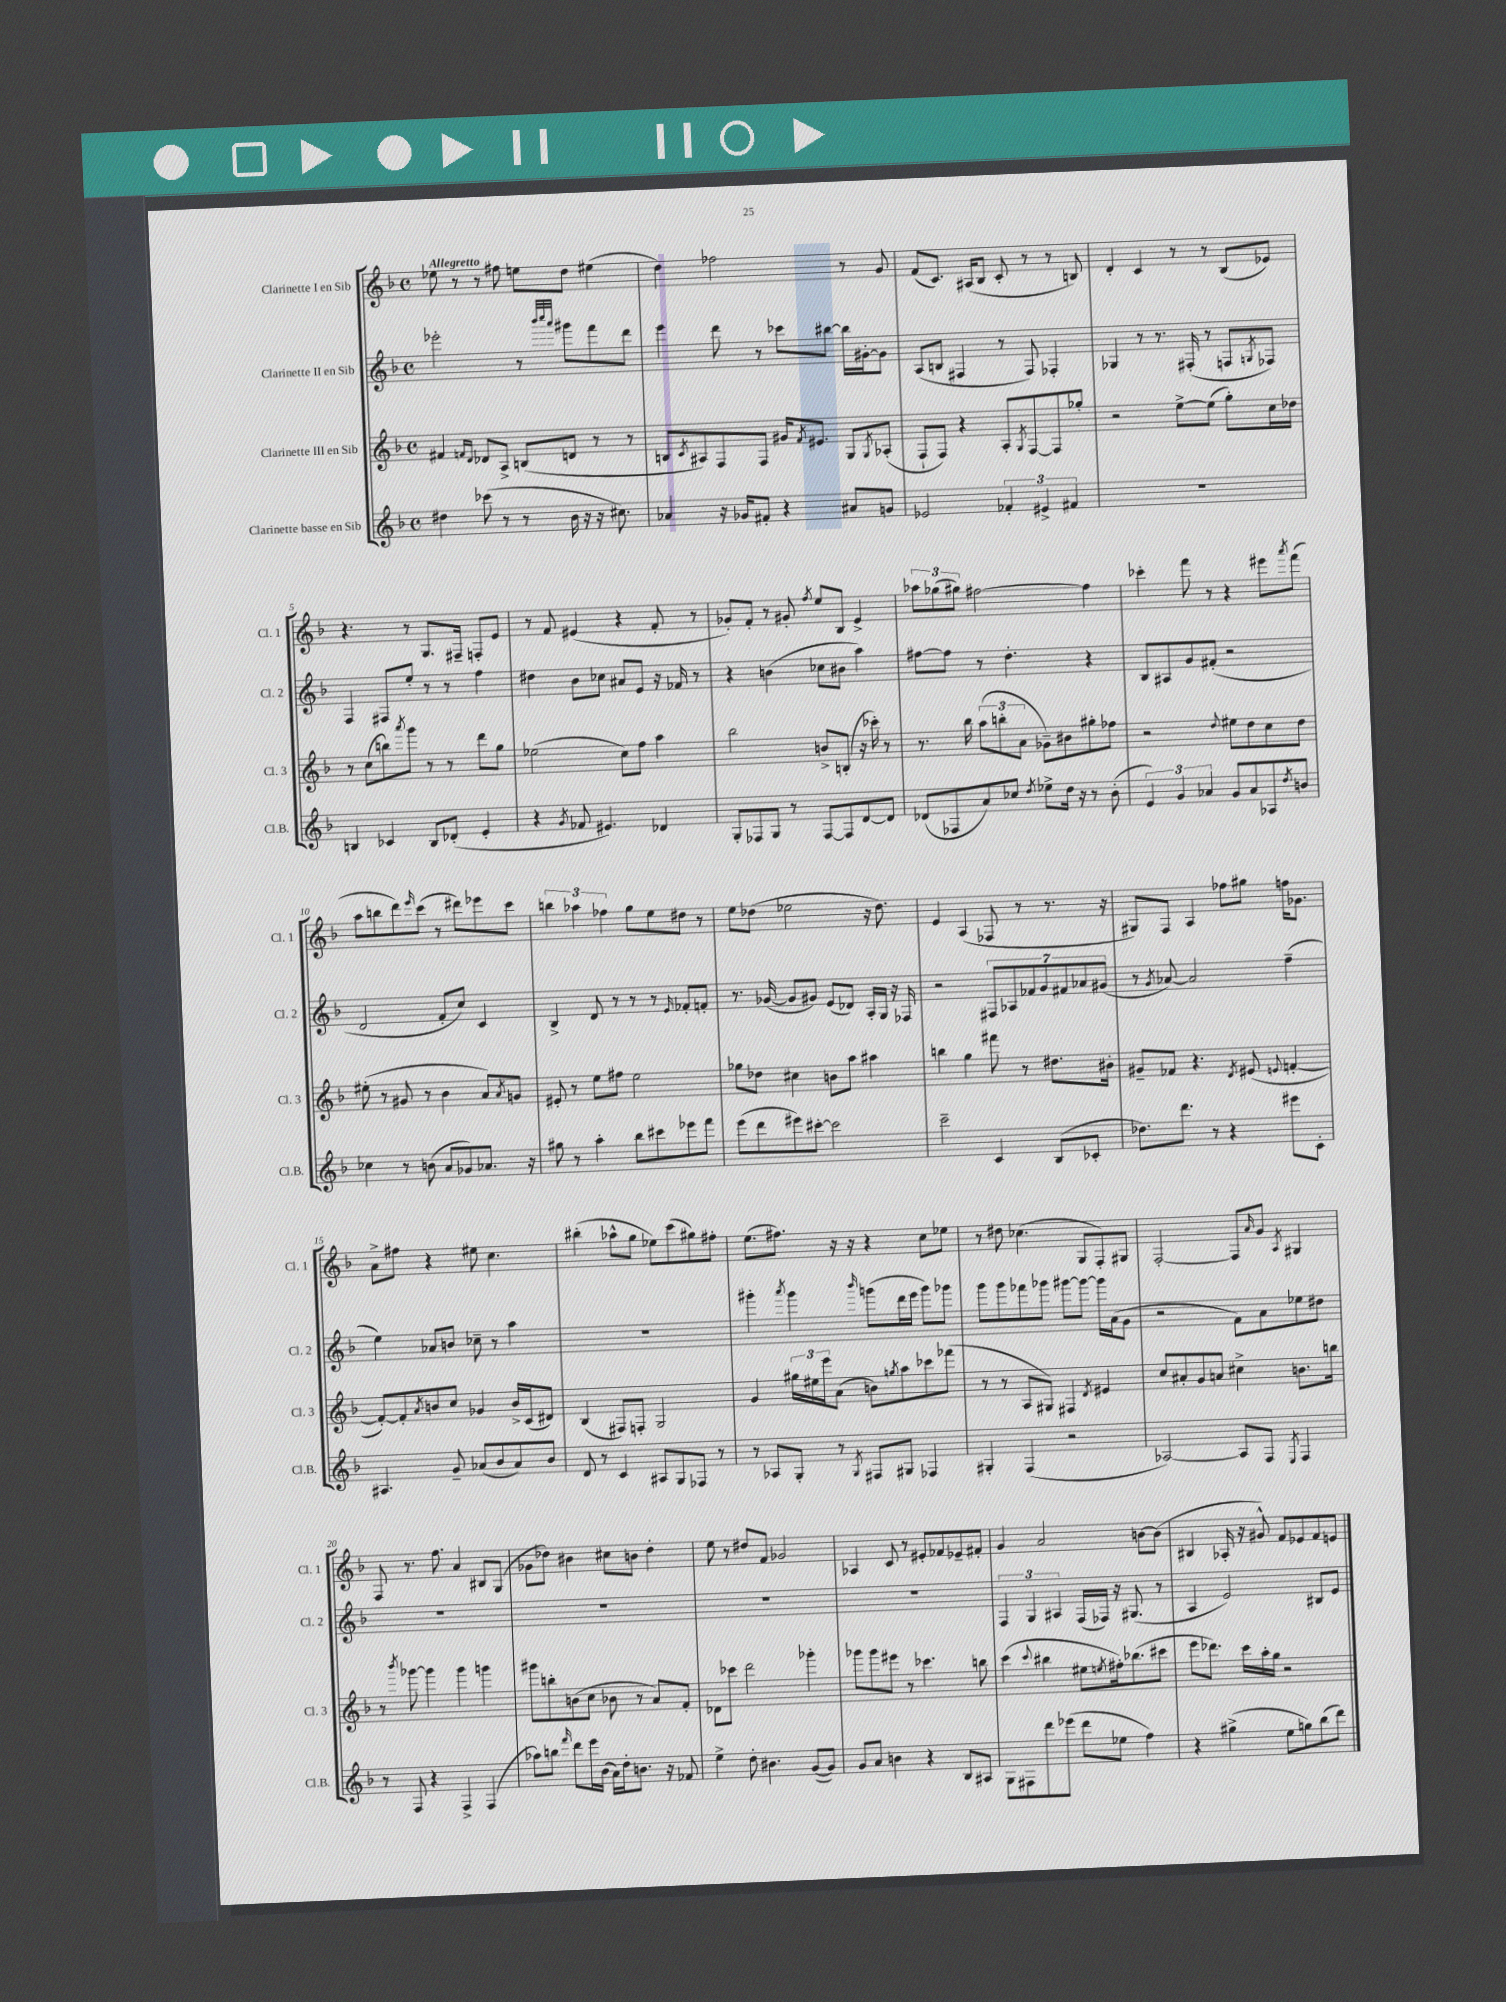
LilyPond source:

<<
\new StaffGroup <<
\new Staff = "s0" \with { instrumentName = "Clarinette I en Sib" shortInstrumentName = "Cl. 1" } {
    \clef treble \key f \major \defaultTimeSignature \time 4/4 \tempo "Allegretto"
    ees''8 r8 r8 fis''8 e''8 d''8 eis''4( |
    d''4) fes''2 r8 g'8 |
    f'8( c'8.) ais16( bes8 c'8-. r8 r8 b8) |
    d'4-. c'4 r8 r8 bes8( ees'8) |
    r4. r8 g8. fis16-- f8-. e'8 |
    r8 f'8 eis'4( r4 f'8-. r8 |
    ges'8-.) f'8-. r8 gis'8-. \acciaccatura { f''8 } e''8 bes8 e'4-> |
    \tuplet 3/2 { aes''8 ges''8( gis''8) } fis''2~ fis''4 |
    ces'''4-. f'''8 r8 r4 eis'''8 \acciaccatura { a'''8 } f'''8( |
    a''8 b''8 d'''8) \grace { e'''16 } c'''8( r8 dis'''8) ees'''8 c'''8 |
    \tuplet 3/2 { b''4 aes''4 fes''4 } g''8 e''8 dis''8 r8 |
    e''8 des''8( ees''2 r16 des''8.) |
    e'4 a4( fes8 r8 r8. r16 |
    gis8) f8 a4 fes''8 gis''8 f''16 ges'8. |
    a'8-> fis''8 r4 eis''8 c''4. |
    bis''4-.( aes''8-^ g''8 ees''8) c'''8( gis''8) fis''8-. |
    e''8.( fis''8.) r16 r16 r4 c''8 ees''8 |
    r8 dis''8 ces''4.( g8 f8-.) gis8 |
    f2~-. f8 \grace { a'16 } g'8 \acciaccatura { a8 } gis4 |
    f8 r8. f''8. a'4 bis8 g8( |
    ges'8 des''8) bis'4 cis''8 b'8 des''4-. |
    e''8 r8 dis''8 f'8 ges'2 |
    aes4 c'8 r8 eis'8-. fes'8 ees'8-- fis'8-. |
    g'4 a'2 b'8~ b'8( |
    bis4 aes16-. r16 gis'8-^) f'8 ees'8 f'8 e'8 \bar "|." |
}
\new Staff = "s1" \with { instrumentName = "Clarinette II en Sib" shortInstrumentName = "Cl. 2" } {
    \clef treble \key f \major \defaultTimeSignature \time 4/4
    ees'''2-. r8 \grace { bes'''32 c''''32 a'''32 } gis'''8 f'''8 d'''8 |
    e'''4 d'''8 r8 ces'''8 bis''8~ bis''16 gis'16~-. gis'8 |
    a8( b8 fis4 r8 fis8) fes4-. |
    ges4 r8 r8. fis16-.( r8 f8 \acciaccatura { g8 } fes8) |
    f4 fis8 e''8-. r8 r8 f''4 |
    dis''4 bes'8 ces''8 ais'8 e'8 r16 fes'16 r8 |
    r4 b'4( ces''8 bis'8 a''4) |
    fis''8~ fis''8 r8 d''4.-. r4 |
    bes8 ais8 g'8 fis'8-.( r2 |
    d'2 f'8-. c''8) c'4 |
    bes4-> d'8 r8 r8 r8 \grace { e'16 } fes'8-. f'8-. |
    r8. ges'16~( ges'8 gis'8) e'8( des'8) a16-. g16 r16 fes16 |
    r2 \tuplet 7/4 { fis8 aes8 fes'8 g'8 fis'8 aes'8 gis'8( } |
    r8 \acciaccatura { g'8 } aes'8~) aes'2 f''4--( |
    e''4) aes'8 b'8 ces''8-- r8 a''4 |
    R1 |
    gis'''4-. \acciaccatura { a'''8 } gis'''4 \grace { bes'''16 } g'''8( d'''16 e'''16 g'''8) ges'''8 |
    g'''8 g'''8 fes'''8 ges'''8 gis'''8~ gis'''8~ gis'''16 a'16( g'8 |
    r2 f'8) a'8 ees''8 dis''8 |
    R1 |
    R1 |
    R1 |
    R1 |
    \tuplet 3/2 { f4 g4 ais4 } f16( fes16) r16 gis8.( r8 |
    a4 e'2) bis8 e'8 \bar "|." |
}
\new Staff = "s2" \with { instrumentName = "Clarinette III en Sib" shortInstrumentName = "Cl. 3" } {
    \clef treble \key f \major \defaultTimeSignature \time 4/4
    fis'4 \grace { f'16 d'16 } des'8 a8-> b8( d'8 r8 r8 |
    b8 \acciaccatura { c'8 } ais8) f8 f8 gis'16 \acciaccatura { f'8 } eis'8. g8 \acciaccatura { g8 } aes8-.( |
    f8-! f8) r4 a8-. \acciaccatura { g8 } f8~ f8 ges''8-. |
    r2 e''8~-> e''8( g''8-.) c''16 des''16 |
    r8 c''8( b''8) \acciaccatura { a'''8 } g'''8 r8 r8 d'''8 g''8 |
    ees''2( c''8) f''8 a''4 |
    bes''2 b'8-> b8-.( r16 ces'''16-.) r8 |
    r8. bes''16 \tuplet 3/2 { a''8( b''8-. a'8 } ges'8--) bis'8 gis''8-. fes''8 |
    r2 \appoggiatura { d''8 } eis''8 d''8 c''8 d''8 |
    eis''8-.( r8 gis'8 r8 bes'4 a'8) \acciaccatura { a'8 } g'8 |
    eis'8-. r8 e''8 fis''8 e''2 |
    ges''8 des''8 cis''4 b'8 a''8 ais''4 |
    b''4 g''4 fis'''8 r8 dis''8. bis'16-. |
    gis'8-- fes'8 r4. \acciaccatura { d'8 } eis'8( \appoggiatura { e'8 } f'4~-. |
    f'8~-.) f'8-. \acciaccatura { a'8 } b'8 c''8 ges'4 b'16-> c'16( dis'8) |
    bes4( fis8) f8-. g2 |
    g'4 \tuplet 3/2 { gis''16 eis''16 e'''16 } a'8( b'8) \acciaccatura { g''8 } a''8 ces'''8 fes'''8( |
    r8 r8 a8 gis8) fis4 \acciaccatura { d'8 } eis'4 |
    c''8 ais'8-. g'8 a'8 cis''4-> b'8. b''16 |
    r8 \acciaccatura { bes'''8 } ges'''8~ ges'''4 ges'''4 g'''4 |
    gis'''8 b''8-. b'8( c''8 bes'8 r8 a'8) f'8-. |
    des'8 ces'''8 d'''2 ges'''4-. |
    ges'''8 ges'''8 eis'''8 r8 ces'''4. b''8 |
    c'''4( \appoggiatura { c'''8 } bis''4 eis''8 \acciaccatura { e''8 } fis''16-.) bes''8.( cis'''8 |
    e'''8 des'''8.) c'''16 a''16-. g''16 r2 \bar "|." |
}
\new Staff = "s3" \with { instrumentName = "Clarinette basse en Sib" shortInstrumentName = "Cl.B." } {
    \clef treble \key f \major \defaultTimeSignature \time 4/4
    dis''4 ces'''8( r8 r8 bes'16 r16 r16 cis''8.) |
    aes'4 r16 ges'16 fis'8-. r4 ais'8 g'8 |
    ees'2 \tuplet 3/2 { fes'4-. eis'4-> fis'4 } |
    R1 |
    b4 ces'4 b8 des'8-.( e'4-. |
    r4 \acciaccatura { g'8 } fes'8 eis'4.) des'4 |
    g8-. fes8 g8 r8 fes8~ fes8 d'8~ d'8 |
    des'8( fes8 a'8) ces''8 \acciaccatura { d''8 } ees''8-> d''16 r16 r8 bes'8-.( |
    \tuplet 3/2 { e'4) g'4 aes'4 } g'8 aes'8 aes8 \acciaccatura { d''8 } b'8 |
    ces''4 r8 b'8( a'8 ges'8) aes'8. r16 |
    gis''8 r8 a''4-. bes''8 cis'''8 ees'''8 f'''8 |
    e'''8( d'''8 eis'''8) cis'''8~-. cis'''2 |
    c'''2-- c'4 bes8( ces'8-. |
    des''8.) d'''8. r8 r4 eis'''8 c'8-. |
    ais4. g'8-- aes'8( bes'8 aes'8) bes'8 |
    d'8 r8 c'4 ais8 g8 fes8 r8 |
    r8 aes8 g8-. r8 \acciaccatura { g8 } fis8 gis8 fes4 |
    gis4-. f4( r2 |
    aes2~) aes8 f8 \acciaccatura { e8 } f4 |
    r8 f8 r4 f4-> f4( |
    aes''8) b''8 \grace { f'''16 } d'''8 e'''16 bes'16( a'16) d''16-. b'8. r16 fes'8 |
    e''4-> d''8-. bis'4. g'8~( g'8) |
    g'8 a'8 b'4 r4 bes8 ais8 |
    g8 fis8 d'''8 ees'''8( d'''8 ees''8 f''4) |
    r4 gis''4->( e''8 g''8) bes''8( d'''8) \bar "|." |
}
>>
>>
